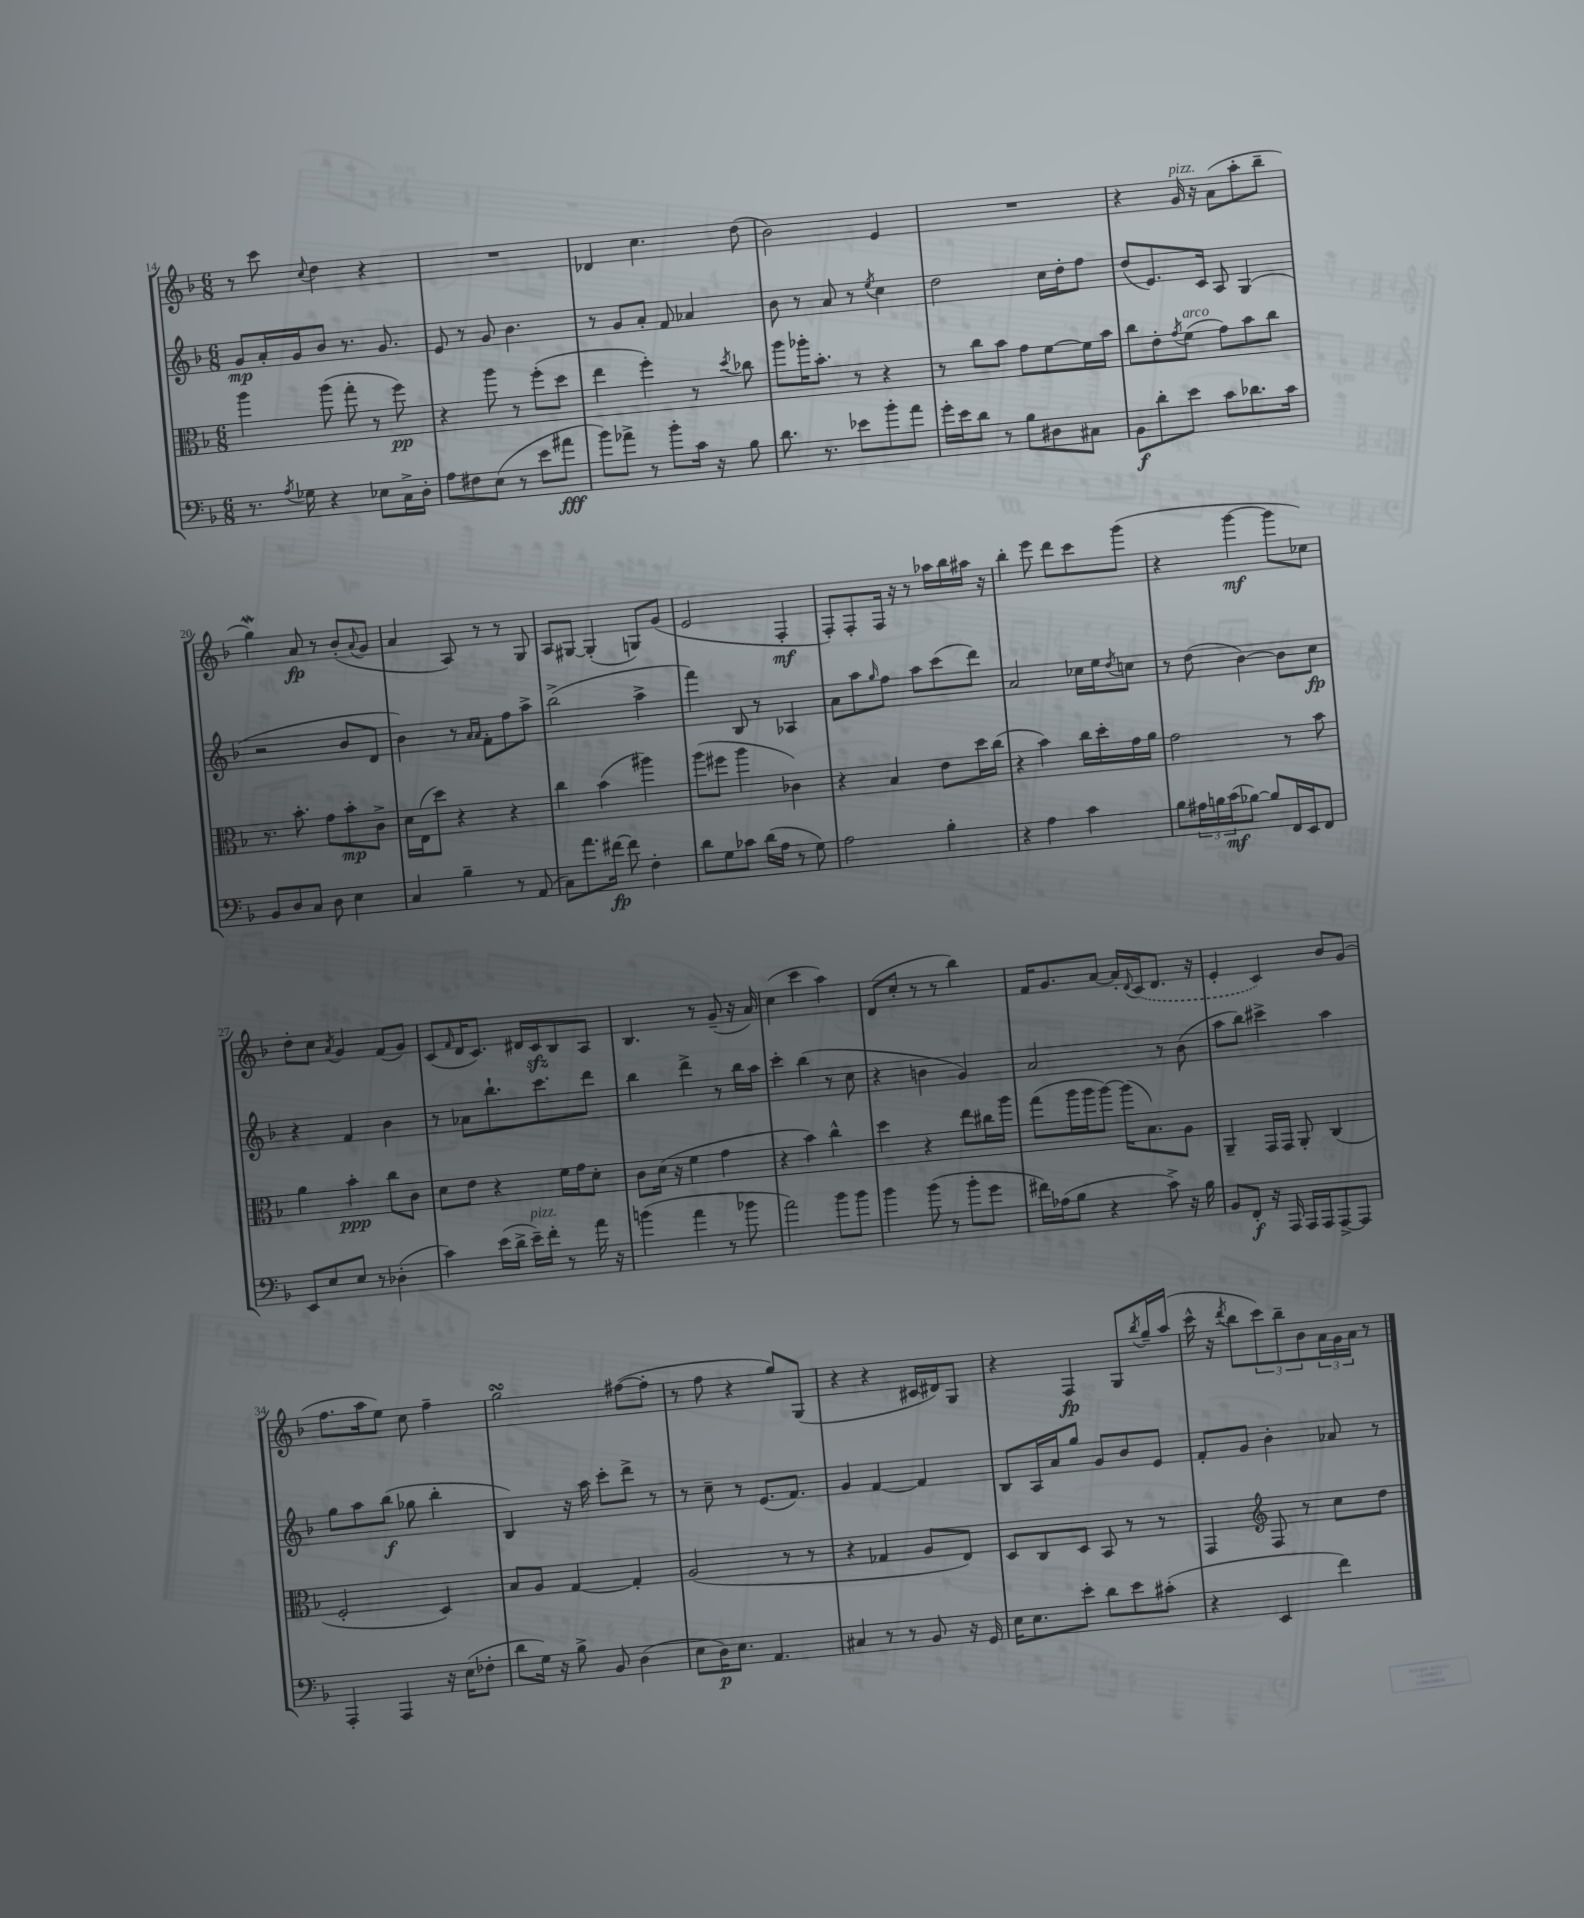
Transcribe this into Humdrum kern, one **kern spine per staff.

**kern	**dynam	**kern	**dynam	**kern	**dynam	**kern	**dynam
*part4	*part4	*part3	*part3	*part2	*part2	*part1	*part1
*staff4	*staff4	*staff3	*staff3	*staff2	*staff2	*staff1	*staff1
*clefF4	*	*clefC3	*	*clefG2	*	*clefG2	*
*k[b-]	*	*k[b-]	*	*k[b-]	*	*k[b-]	*
*M6/8	*	*M6/8	*	*M6/8	*	*M6/8	*
=14	=14	=14	=14	=14	=14	=14	=14
8.r	.	4aa\	.	8g/L	mp	8r	.
.	.	.	.	16a'/L	.	8ccc\	.
8qA/	.	.	.	.	.	.	.
16G-X\	.	.	.	16g/J	.	.	.
.	.	.	.	.	.	8qqcc/	.
4r	.	(8aa\	.	8b-/J	.	4dd\	.
.	.	8gg'\	.	8.r	.	.	.
8E-X\L	.	8r	.	.	.	4r	.
.	.	.	.	8.g/	.	.	.
16C^\L	.	8ff\)	pp	.	.	.	.
16D'\JJ	.	.	.	.	.	.	.
=15	=15	=15	=15	=15	=15	=15	=15
8A\L	.	4r	.	8e/	.	2.r	.
8F#X\	.	.	.	8r	.	.	.
(8E\J	.	8aa\	.	8g/	.	.	.
8r	.	8r	.	4.b-\	.	.	.
8e\L	.	(8ff'\L	.	.	.	.	.
8a#X\J	fff	8dd\J	.	.	.	.	.
=16	=16	=16	=16	=16	=16	=16	=16
8b-\L)	.	4ee\	.	8r	.	4d-X/	.
8a-X^\J	.	.	.	8g/L	.	.	.
8r	.	4ff'\)	.	8a'/J	.	4.cc\	.
8b-'\L	.	.	.	8f/	.	.	.
16c\Jk	.	8r	.	4a-X/	.	.	.
16r	.	.	.	.	.	.	.
.	.	8qdd/	.	.	.	.	.
8B-\	.	8cc-X\	.	.	.	(8dd\	.
=17	=17	=17	=17	=17	=17	=17	=17
8.d\	.	8aa\L	.	8b-\	.	2b-\)	.
.	.	16aa-X'\K	.	8r	.	.	.
8.r	.	8.b-'\J	.	.	.	.	.
.	.	.	.	8a/	.	.	.
8e-X\L	.	8r	.	8r	.	.	.
.	.	.	.	8qee/	.	.	.
8b-'\	.	4r	.	4cc\	.	4e/	.
8a\J	.	.	.	.	.	.	.
=18	=18	=18	=18	=18	=18	=18	=18
16g'\LL	.	8r	.	2dd\	.	2.r	.
16e\J	.	.	.	.	.	.	.
8d\J	.	8cc\L	.	.	.	.	.
8r	.	8b-\J	.	.	.	.	.
8B-\L	.	8g\L	.	.	.	.	.
8D#X\	.	[8f\	.	16cc\LL	.	.	.
.	.	.	.	16dd'\J	.	.	.
8C#X\J	.	16f\L]	.	8ff\J	.	.	.
.	.	16b-\JJ	.	.	.	.	.
=19	=19	=19	=19	=19	=19	=19	=19
8BB-\L	f	8cc\L	.	(8dd/L	.	4r	.
8d'\	.	8e'\	.	8.e/)	.	.	.
.	.	8qg/	.	.	.	.	.
!	!	!	!	!	!	!LO:TX:a:i:t=pizz.	!
!	!	!LO:TX:a:i:t=arco	!	!	!	!	!
8e\J	.	(8f\J	.	.	.	16g/	.
.	.	.	.	16c/Jk	.	16r	.
8c\L	.	8g\L)	.	8A/	.	(8a\L	.
8.d-X\	.	8b-\	.	(4G/	.	8aa'\	.
.	.	8cc\J	.	.	.	8bb-~\J	.
16c\Jk	.	.	.	.	.	.	.
!!LO:LB:g=z
=20	=20	=20	=20	=20	=20	=20	=20
8BB-/L	.	8.r	.	2r	.	4ggW\)	.
8D/	.	.	.	.	.	.	.
.	.	8.b-'\	.	.	.	.	.
8C/J	.	.	.	.	.	8a/	fp
8D\	.	8g\L	.	.	.	8r	.
4E\	.	8b-'\	mp	8b-/L	.	(8b-'/L	.
.	.	.	.	.	.	8qqa/	.
.	.	8c^\J	.	8d/J	.	8g/J	.
=21	=21	=21	=21	=21	=21	=21	=21
4C/	.	16d\LL	.	4b-\)	.	4a/	.
.	.	(16E\J	.	.	.	.	.
.	.	8dd\J)	.	.	.	.	.
4B-~\	.	4r	.	8r	.	8A/)	.
.	.	.	.	16qqa/LL	.	.	.
.	.	.	.	16qqa/JJ	.	.	.
.	.	.	.	8f'\L	.	8r	.
8r	.	4r	.	8ff\	.	8r	.
(8AA/	.	.	.	8aa^\J	.	8G/	.
=22	=22	=22	=22	=22	=22	=22	=22
8C\L)	.	4cc\	.	(2bb-^\	.	8A/L	.
8.a\	.	.	.	.	.	[8G#X/J	.
.	.	(4b-\	.	.	.	(4G#'/]	.
[16f#X\Jk	fp	.	.	.	.	.	.
8f#\]	.	.	.	.	.	.	.
4F'\	.	4aa#X\)	.	4aa^\	.	8Gn/L)	.
.	.	.	.	.	.	(8g/J	.
=23	=23	=23	=23	=23	=23	=23	=23
8d\L	.	(8aa\L	.	4fff\)	.	2e/	.
8G\	.	8ff#X\J	.	.	.	.	.
8c-X\J	.	4aa\	.	8B-/	.	.	.
(16d\LL	.	.	.	8r	.	.	.
16A\JJ	.	.	.	.	.	.	.
8r	.	4c-X\)	.	4A-X/	.	4F'/	mf
8G\)	.	.	.	.	.	.	.
=24	=24	=24	=24	=24	=24	=24	=24
2A\	.	4r	.	8a\L	.	8F'/L)	.
.	.	.	.	8aa\	.	8F'/	.
.	.	.	.	16qqgg/	.	.	.
.	.	4B-/	.	8ff\J	.	16F/Jk	.
.	.	.	.	.	.	16r	.
.	.	.	.	8aa\L	.	8r	.
4B-'\	.	8e\L	.	(8ccc\	.	16aa-X\LL	.
.	.	.	.	.	.	16bb-\	.
.	.	16dd\L	.	8ddd\J)	.	16aa#X\JJ	.
.	.	(16cc\JJ	.	.	.	16r	.
=25	=25	=25	=25	=25	=25	=25	=25
4r	.	4r	.	2a/	.	4bb-'\	.
4A\	.	4b-\)	.	.	.	8eee\	.
.	.	.	.	.	.	8ddd\L	.
4c\	.	16cc\LL	.	16cc-X\LL	.	8ccc\	.
.	.	16dd'\	.	16ee\J	.	.	.
.	.	.	.	8qdd/	.	.	.
.	.	16g\	.	8ccn\J	.	(8ggg\J	.
.	.	16a\JJ	.	.	.	.	.
=26	=26	=26	=26	=26	=26	=26	=26
8B-\L	.	2g\	.	8r	.	4r	.
24A#X\L	.	.	.	(8dd\	.	.	.
24Bn\	.	.	.	.	.	.	.
(24c\J	mf	.	.	.	.	.	.
[8B-X\J)	.	.	.	[4b-\)	.	[4ggg\	mf
8B-/L]	.	.	.	.	.	.	.
16FF/L	.	8r	.	8b-\L]	.	8ggg\L]	.
16EE/J	.	.	.	.	.	.	.
8FF/J	.	8b-\	.	8cc\J	fp	8cc-X\J)	.
!!LO:LB:g=z
=27	=27	=27	=27	=27	=27	=27	=27
8EE/L	.	4a\	.	4r	.	8dd'\L	.
8E/	.	.	.	.	.	8cc\J	.
.	.	.	.	.	.	8qa/	.
8E/J	.	4b-'\	ppp	4f/	.	4g/	.
8r	.	.	.	.	.	.	.
(4D-X'\	.	8cc\L	.	4b-\	.	(8f/L	.
.	.	8c\J	.	.	.	8g/J)	.
=28	=28	=28	=28	=28	=28	=28	=28
4c\)	.	8d\L	.	8r	.	(8c/L	.
.	.	.	.	.	.	16qqf/	.
.	.	8e\J	.	8a-X\L	.	16d/K	.
.	.	.	.	.	.	8.c/J)	.
(16e\LL	.	4r	.	8.bb-`\	.	.	.
16d^\JJ	.	.	.	.	.	.	.
!LO:TX:a:i:t=pizz.	!	!	!	!	!	!	!
16e~\LL)	.	.	.	.	.	16d#X/LL	.
16f'\JJ	.	.	.	8.ccc\	.	16czz/J	.
8r	.	16f\LL	.	.	.	8B-/	.
.	.	16g\J	.	.	.	.	.
16a\	.	8d'\J	.	8ddd\J	.	8A/J	.
16r	.	.	.	.	.	.	.
=29	=29	=29	=29	=29	=29	=29	=29
(4bn\	.	8c\L	.	4bb-\	.	4.B-/	.
.	.	(16d\Jk	.	.	.	.	.
.	.	16r	.	.	.	.	.
4a\	.	4f\	.	4ddd^\	.	.	.
.	.	.	.	.	.	8r	.
8r	.	4g\	.	8r	.	(8g~/	.
8b-X\	.	.	.	16bb-\LL	.	16r	.
.	.	.	.	16aa\JJ	.	16a/)	.
=30	=30	=30	=30	=30	=30	=30	=30
2a\)	.	4r	.	4ccc'\	.	(4cc\	.
.	.	4b-\)	.	(4bb-\	.	4ccc\	.
8b-\L	.	4cc^^\	.	8r	.	4aa\)	.
8b-\J	.	.	.	8cc\	.	.	.
=31	=31	=31	=31	=31	=31	=31	=31
4b-\	.	4dd\	.	4r	.	(8d/L	.
.	.	.	.	.	.	8cc'/J	.
(8b-\	.	4r	.	4bn\	.	8r	.
8r	.	.	.	.	.	8r	.
8b-'\L	.	8ee\L	.	4g/)	.	4bb-\)	.
8g\J	.	16cc#X\L	.	.	.	.	.
.	.	16aa\JJ	.	.	.	.	.
=32	=32	=32	=32	=32	=32	=32	=32
16f#X\LL)	.	(8gg\L	.	2a/	.	16f/KL	.
(16A-X\J	.	.	.	.	.	8.g/	.
8B-\J	.	16aa\L	.	.	.	.	.
.	.	16aa\J	.	.	.	.	.
4r	.	[8aa\J)	.	.	.	[8a/J	.
.	.	(16aa\KL]	.	.	.	16a'/LL]	.
.	.	.	.	.	.	8qqd/	.
.	.	8.B-\)	.	.	.	(16c/J	.
8c^\)	.	.	.	8r	.	8.d/J	.
16r	.	8A\J	.	(8b-\	.	.	.
16B-\	.	.	.	.	.	16r	.
=33	=33	=33	=33	=33	=33	=33	=33
8BB-/L	.	4AA~/	.	8aa\L	.	4e'/	.
8FF'/J	f	.	.	8bb-\J)	.	.	.
16r	.	16GG/LL	.	4ccc#X^\	.	4c/)	.
16AAA/	.	16GG/JJ	.	.	.	.	.
16AAA/LL	.	8AA'/	.	.	.	.	.
16AAA/J	.	.	.	.	.	.	.
[8AAA^/	.	(4C/	.	4aa\	.	8b-/L	.
8AAA/J]	.	.	.	.	.	(8g/J	.
!!LO:LB:g=z
=34	=34	=34	=34	=34	=34	=34	=34
4AAA'/	.	2F'/	.	8gg\L	.	8.ff\L	.
.	.	.	.	8aa\	.	.	.
.	.	.	.	.	.	16aa\k	.
4AAA/	.	.	.	(8bb-\J	f	8ee\J)	.
.	.	.	.	8gg-X\	.	8cc\	.
16r	.	4D/)	.	4bb-'\	.	4ff~\	.
(16E\KL	.	.	.	.	.	.	.
8F-X'\J	.	.	.	.	.	.	.
=35	=35	=35	=35	=35	=35	=35	=35
8d\L	.	8B-/L	.	4B-/)	.	2ggsSSS\	.
16G\Jk)	.	8A/J	.	.	.	.	.
16r	.	.	.	.	.	.	.
8B-^\	.	[4G/	.	16r	.	.	.
.	.	.	.	16aa\	.	.	.
8BB-/	.	.	.	8ccc'\L	.	.	.
(4D\	.	4G'/]	.	8ddd^\J	.	([8ff#X\L	.
.	.	.	.	8r	.	8ff#'\J]	.
=36	=36	=36	=36	=36	=36	=36	=36
8E\L	.	(2A/	.	8r	.	8r	.
16D\K)	p	.	.	8cc~\	.	8ff\	.
8.E\J	.	.	.	.	.	.	.
.	.	.	.	8r	.	4r	.
4.AA/	.	.	.	(8.e/L	.	.	.
.	.	8r	.	.	.	8gg/L)	.
.	.	.	.	8.f/J)	.	.	.
.	.	8r	.	.	.	(8G/J	.
=37	=37	=37	=37	=37	=37	=37	=37
4C#X/	.	4r	.	4g/	.	4r	.
8r	.	4G-X/	.	[4f/	.	4r	.
8r	.	.	.	.	.	.	.
8BB-/	.	8A/L	.	4f/]	.	16c#X/LL	.
.	.	.	.	.	.	16d#X/J)	.
16r	.	8E/J)	.	.	.	8G/J	.
16GG/	.	.	.	.	.	.	.
=38	=38	=38	=38	=38	=38	=38	=38
16E\KL	.	8D/L	.	8B-/L	.	4r	.
8.E\	.	.	.	.	.	.	.
.	.	8C/	.	16A/L	.	.	.
.	.	.	.	16a/J	.	.	.
8e'\J	.	8D/J	.	8gg/J	.	4F/	fp
8d\L	.	8BB-/	.	8g/L	.	.	.
8e\	.	8r	.	8b-/	.	8G/L	.
.	.	.	.	.	.	8qbb-/	.
(8c#X'\J	.	8r	.	8e/J	.	16gg~/L	.
.	.	.	.	.	.	(16aa/JJ	.
=39	=39	=39	=39	=39	=39	=39	=39
4r	.	4GG/	.	8f'/L	.	16ccc^^\	.
.	.	.	.	.	.	16r	.
.	.	.	.	.	.	8qddd/	.
.	.	.	.	8g/J	.	8bb-\L	.
*	*	*clefG2	*	*	*	*	*
4EE/	.	8F/	.	4b-'\	.	12ccc\)	.
.	.	.	.	.	.	12bb-~\	.
.	.	8r	.	.	.	.	.
.	.	.	.	.	.	12b-\	.
4f\)	.	8cc\L	.	8a-X/	.	24a\L	.
.	.	.	.	.	.	24g\	.
.	.	.	.	.	.	24a\JJ	.
.	.	8dd\J	.	8r	.	8r	.
==	==	==	==	==	==	==	==
*-	*-	*-	*-	*-	*-	*-	*-
